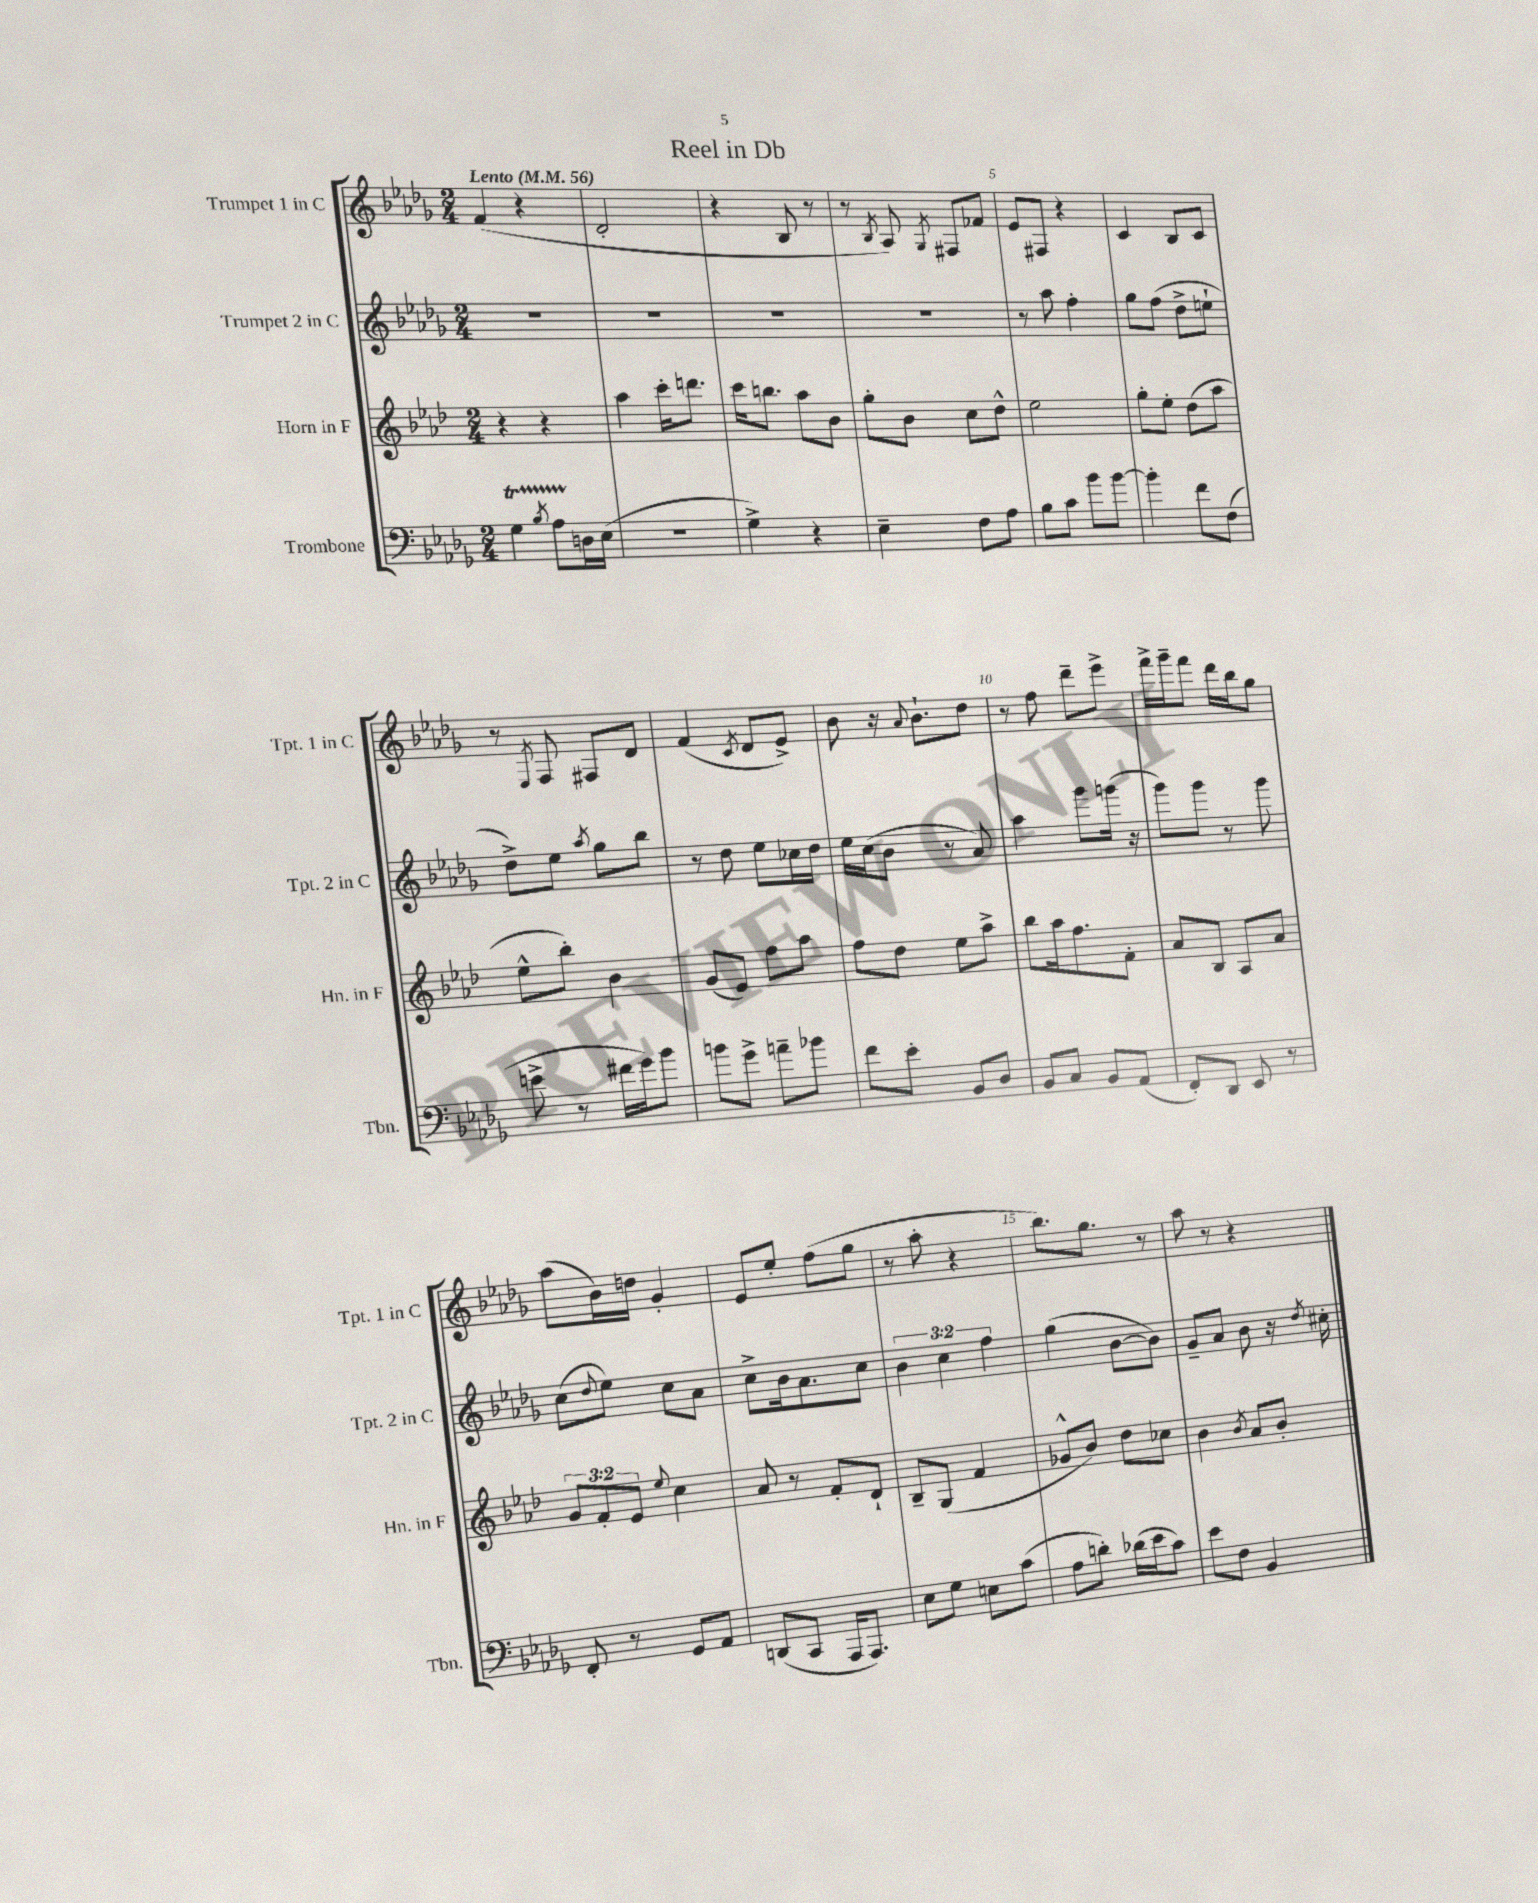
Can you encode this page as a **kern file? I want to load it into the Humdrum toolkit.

**kern	**kern	**kern	**kern
*part4	*part3	*part2	*part1
*staff4	*staff3	*staff2	*staff1
*I"Trombone	*I"Horn in F	*I"Trumpet 2 in C	*I"Trumpet 1 in C
*I'Tbn.	*I'Hn. in F	*I'Tpt. 2 in C	*I'Tpt. 1 in C
*clefF4	*clefG2	*clefG2	*clefG2
*k[b-e-a-d-g-]	*k[b-e-a-d-]	*k[b-e-a-d-g-]	*k[b-e-a-d-g-]
*M2/4	*M2/4	*M2/4	*M2/4
*MM56	*MM56	*MM56	*MM56
=1	=1	=1	=1
!	!	!	!LO:TX:a:B:t=Lento
4G-T\	4r	2r	(4f/
8qB-/	.	.	.
8A-TTT\L	4r	.	4r
16Dn\L	.	.	.
(16E-\JJ	.	.	.
=2	=2	=2	=2
2r	4aa-\	2r	2d-'/
.	16ccc'\KL	.	.
.	8.dddn\J	.	.
=3	=3	=3	=3
4G-^\)	16ccc\KL	2r	4r
.	8.bbn\J	.	.
4r	8aa-\L	.	8B-/
.	8b-\J	.	8r
=4	=4	=4	=4
4E-~\	8gg'\L	2r	8r
.	.	.	8qB-/
.	8b-\J	.	8A-/)
.	.	.	8qG-/
8F\L	8cc\L	.	8F#X/L
8A-\J	8dd-^^\J	.	8f-X/J
=5	=5	=5	=5
8B-\L	2ee-\	8r	8e-/L
8c\J	.	8aa-\	8F#X/J
8b-\L	.	4ff'\	4r
[8b-\J	.	.	.
=6	=6	=6	=6
4b-'\]	8gg'\L	8gg-\L	4c/
.	8ee-'\J	(8ff\J	.
8f\L	(8dd-\L	8dd-^\L	8B-/L
(8F\J	8aa-\J	8een`\J	8c/J
!!LO:LB:g=z
=7	=7	=7	=7
8en^\	8ee-^^\L	8dd-^\L)	8r
.	.	.	8qE-/
8r	8bb-'\J)	8ee-\J	8F/
.	.	8qaa-/	.
16f#X\LL	4b-\	8gg-\L	8F#X/L
16g-\J)	.	.	.
8b-\J	.	8bb-\J	8d-/J
=8	=8	=8	=8
8bn\L	(8g/L	8r	(4f/
8g-^\J	8e-/J)	8dd-\	.
.	.	.	8qc/
8an~\L	8ff\L	8ee-\L	8d-/L
8b-X\J	8aa-\J	16cc-X\L	8e-^/J)
.	.	16dd-\JJ	.
=9	=9	=9	=9
8f\L	8ff\L	16ee-\LL	8b-\
.	.	(16cc\J	.
8e-'\J	8dd-\J	8b-\J	16r
.	.	.	8qqa-/
.	.	.	8.b-`\L
8BB-/L	8ee-\L	8r	.
8D-/J	8aa-^\J	8a-/)	8dd-\J
=10	=10	=10	=10
8BB-/L	8bb-\L	4aa-\	8r
8C/J	16aa-\k	.	8ff\
.	8.ff\	.	.
8BB-/L	.	8ggg-\L	8ddd-~\L
(8AA-/J	8f'\J	(16gggn\Jk	8eee-^\J
.	.	16r	.
=11	=11	=11	=11
8FF'/L)	8a-/L	8ggg-\L)	16fff^\LL
.	.	.	16ggg-~\J
8DD-/J	8B-/J	8ggg-\J	8fff\J
8EE-/	8A-/L	8r	16ddd-\LL
.	.	.	16bb-\J
8r	8a-/J	8ggg-\	8gg-\J
!!LO:LB:g=z
=12	=12	=12	=12
8FF'/	12g/L	(8cc\L	(8aa-\L
.	12f'/	.	.
.	.	8qqdd-/	.
8r	.	8ee-\J)	16b-\L)
.	12e-/J	.	.
.	.	.	16ddn\JJ
.	8qqee-/	.	.
8GG-/L	4cc\	8cc\L	4g-'/
8AA-/J	.	8a-\J	.
=13	=13	=13	=13
(8DDn/L	8a-/	8cc^\L	8e-/L
8CC/J	8r	16b-\k	8ee-'/J
.	.	8.a-\	.
16AAA-/KL	8f'/L	.	(8ff\L
8.AAA-/J)	.	.	.
.	8d-`/J	8cc\J	8gg-\J
=14	=14	=14	=14
8E-\L	8B-~/L	6b-\	8r
8G-\J	(8G/J	.	8aa-'\
.	.	6cc\	.
8En\L	4f/	.	4r
.	.	6ff\	.
(8c\J	.	.	.
=15	=15	=15	=15
8A-\L	8g-X^^/L	(4gg-\	8.bb-\L)
8dn'\J)	8b-/J)	.	.
.	.	.	8.gg-\J
(16d-X\LL	8dd-\L	[8b-\L	.
16e-\J	.	.	.
8c\J)	8cc-X\J	8b-\J])	8r
=16	=16	=16	=16
8e-\L	4b-\	8g-~/L	8aa-\
8F\J	.	8a-/J	8r
.	8qb-/	.	.
4BB-/	8a-/L	8b-\	4r
.	8b-'/J	16r	.
.	.	8qdd-/	.
.	.	16cc#X'\	.
==	==	==	==
*-	*-	*-	*-
